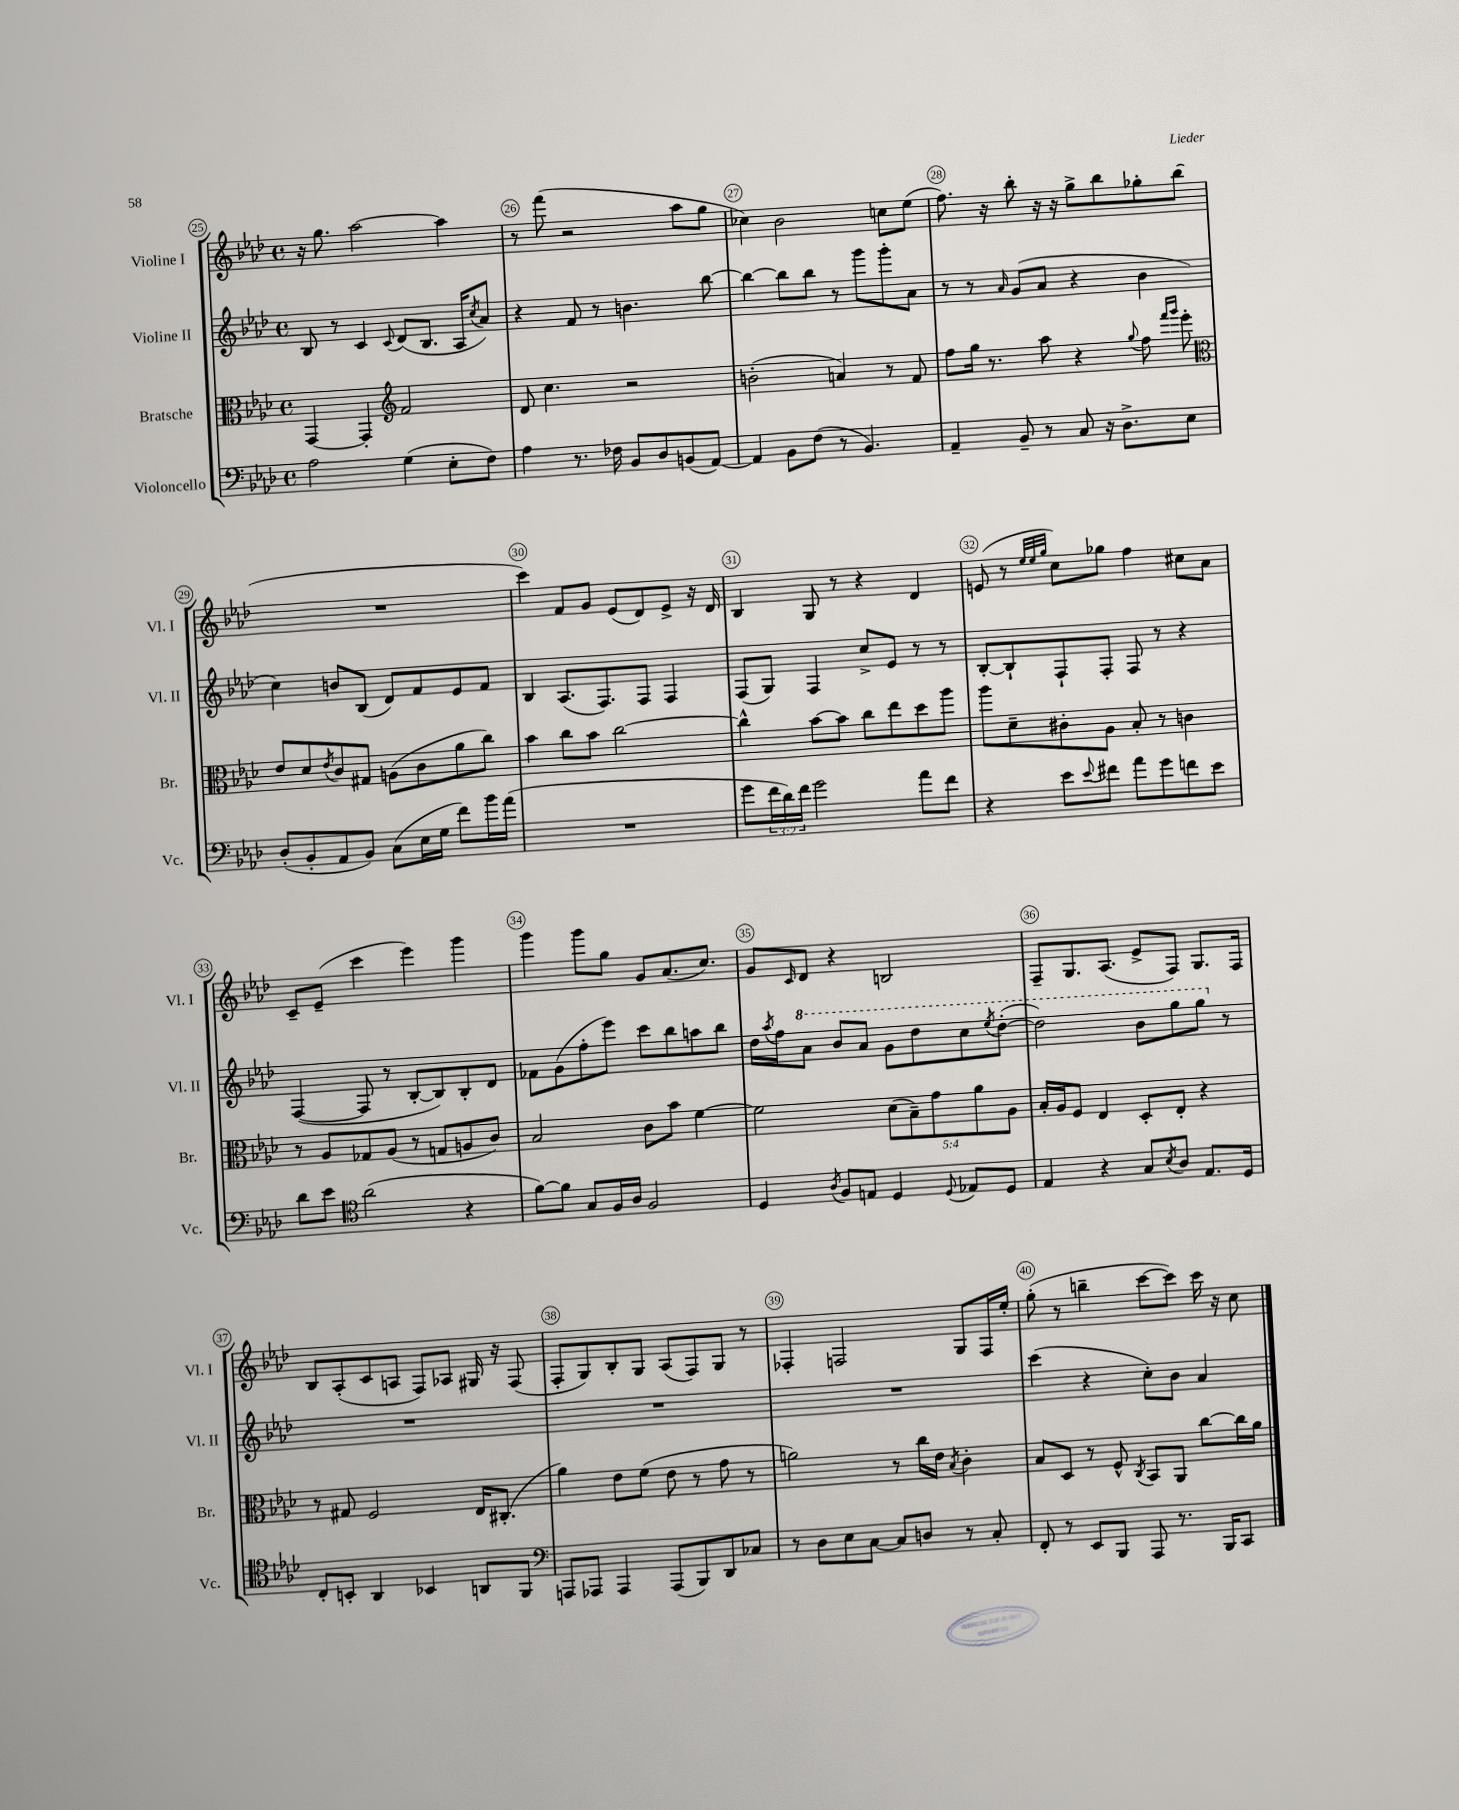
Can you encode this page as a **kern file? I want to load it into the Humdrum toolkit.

**kern	**kern	**kern	**kern
*staff4	*staff3	*staff2	*staff1
*clefF4	*clefC3	*clefG2	*clefG2
*k[b-e-a-d-]	*k[b-e-a-d-]	*k[b-e-a-d-]	*k[b-e-a-d-]
*M4/4	*M4/4	*M4/4	*M4/4
*met(c)	*met(c)	*met(c)	*met(c)
2A-\	[4GG/	8B-/	16r
.	.	.	8.gg\
.	.	8r	.
.	4GG'/]	4c/	[2aa-\
*	*clefG2	*	*
.	.	8qqc/	.
(4G\	2f/	(8d-/L	.
.	.	8.B-/J	.
8E-'\L	.	.	4aa-\]
.	.	16A-/LK	.
.	.	8qcc/	.
8F\J)	.	8a-/J)	.
=	=	=	=
4A-\	8d-/	4r	8r
.	4.cc\	.	(8fff\
8.r	.	8f/	2r
.	.	8r	.
16F-\	.	.	.
8BB-/L	2r	4.b\	.
8D-/	.	.	.
(8BB/	.	.	8aa-\L
[8AA-/J)	.	[8bb-\	8gg\J
=	=	=	=
4AA-/]	(2b'\	4bb-\_	4cc-\)
8BB-\L	.	8bb-\]L	2b-\
(8F\J	.	8bb-\J	.
8r	4a/)	8r	.
4.BB-/)	.	8ggg\L	.
.	8r	8ggg'\	8cc\L
.	8f/	8a-\J	(8ee-\J
=	=	=	=
4AA-~/	8ff\L	8r	8.ff\)
.	16gg\Jk	8r	.
.	8.r	.	16r
.	.	16qqa-/	.
8BB-~/	.	(8g/L	8bb-'\
8r	8aa-\	8a-/J	16r
.	.	.	16r
8C/	4r	4r	8gg^\L
16r	.	.	8bb-\
8.D-^\L	.	.	.
.	8qqgg/	.	.
.	8ff\	4b-\	8gg-'\
.	16qqfff/LL	.	.
.	16qqggg/JJ	.	.
8E-\J	8eee-'\	.	(8bb-\J
=	=	=	=
*	*clefC3	*	*
(8D-'/L	8e-/L	4cc\)	1r
8BB-'/	8d-/	.	.
.	8qe-/	.	.
8AA-/	8c/	8b/L	.
8BB-/J)	8G#/J	(8B-/J	.
(8C\L	(8A\L	8d-/L)	.
16E-\L	8c\	8f/	.
16G\JJ	.	.	.
8f\L)	8a-\	8e-/	.
16b-\L	8cc\J)	8f/J	.
(16a-\JJ	.	.	.
=	=	=	=
1r	4b-\	4B-/	4ccc\)
.	8cc\L	(8.A-/L	8f/L
.	8b-\J	.	8g/J
.	.	8.F/)	.
.	[2cc\	.	(8e-/L
.	.	8F/J	8d-/)
.	.	4F/	8e-^/J
.	.	.	16r
.	.	.	16d-/
=	=	=	=
8g\L	4cc^^\]	(8F/L	4B-/
24f\L	.	8G/J)	.
24d-\)	.	.	.
24f\JJ	.	.	.
2g\	[8b-\L	4F/	8G/
.	8b-\]J	.	8r
.	8cc\L	8cc^/L	4r
.	8ee-\	8e-/J	.
8a-\L	8dd-\	8r	4d-/
8f\J	8aa-\J	8r	.
=	=	=	=
4r	8aa-\L	[8B-'/L	(8e/
.	8d-~\	8B-`/]	8r
.	.	.	32qqee-/LLL
.	.	.	32qqee-/
.	.	.	32qqgg/JJJ
8e-\L	8c#'\	8F`/	8cc\L)
8qqe-/	.	.	.
8f#\J	8A-\J	8F'/J	8gg-\J
8a-\L	8B-'/	8F/	4ff\
8g\	8r	8r	.
8f\	4c\	4r	8cc#\L
8e-\J	.	.	8a-\J
=	=	=	=
8d-\L	8r	([4F/	8c~/L
8e-\J	8A-/L	.	(8e-~/J
*clefC4	*	*	*
(2a-\	8G-/	8F/]	4ccc\
.	(8A-/J	8r	.
.	8r	[8B-'/L	4eee-\)
.	8G/L	8B-/])	.
4r	8A/	8B-'/	4ggg\
.	8c/J)	8d-/J	.
=	=	=	=
[8f\L)	2B-/	8f-\L	4ggg\
8f\]J	.	(8g\	.
8G/L	.	8ff'\	8ggg\L
16F/L	.	8eee-\J)	8gg\J
16A-/JJ	.	.	.
2F/	8c\L	8ccc\L	8g/L
.	8b-\J	8bb-\	(8.a-/
.	[4f\	8aa\	.
.	.	.	8.cc/J)
.	.	8bb-\J	.
=	=	=	=
4D-/	2f\]	16dd-\LL	8g/L
.	.	8qaa-/	.
.	.	16ff\J	.
.	.	.	16qqc/
.	.	8aa-\J	8d-/J
8qA-/	.	.	.
8F/L	.	8bb-/L	4r
8E/J	.	8aa-/J	.
4D-/	(10d-\L	8gg\L	2B/
.	10B-~\)	.	.
.	.	8ddd-\	.
.	10g\	.	.
8qqD-/	.	.	.
8E-/L	.	8ccc\	.
.	10a-\	.	.
.	.	8qeee-/	.
8D-/J	.	([8ddd-'\J	.
.	10A-\J	.	.
=	=	=	=
4E-/	16B-'/LL	2ddd-\])	8F~/L
.	16A-/J	.	.
.	8F/J	.	8.G/
4r	4E-/	.	.
.	.	.	(8.A-/J
8G/L	8D-'/L	8bb-\L	8e-^/L
8qB-/	.	.	.
8A-/J	8E-'/J	8ggg\	8F/J)
8.E-/L	4r	8ggg\J	8.G/L
.	.	8r	.
16D-/Jk	.	.	16F/Jk
=	=	=	=
8C'/L	8r	1r	8B-/L
8BB'/J	8G#/	.	(8A-'/
4AA-/	2F/	.	8c/
.	.	.	8A/J
4BB-/	.	.	8F/L)
.	.	.	8A-/J
8AA/L	16E-/LK	.	16G#/
.	(8.C#'/J	.	16r
8FF/J	.	.	(8F/
=	=	=	=
*clefF4	*	*	*
8AAA/L	4a-\)	1r	8F'/L
8AAA-/J	.	.	8G/)
4AAA-/	8e-\L	.	8B-'/
.	(8f\J	.	8G/J
(8AAA-/L	8e-\	.	(8A-/L
8BBB-/)	8r	.	8F/)
8DD-/	8g\	.	8G/J
8C-/J	8r	.	8r
=	=	=	=
8r	2a\)	1r	4F-'/
8D-\L	.	.	.
8E-\	.	.	2F/
[8C\J	.	.	.
8C/]L	8r	.	.
8D/J	16cc\LL	.	.
.	16e-\JJ	.	.
.	8qB-/	.	.
8r	4c'\	.	8G/L
8C'/	.	.	16F/L
.	.	.	16ee-'/JJ
=	=	=	=
8FF'/	8B-/L	(4ccc\	(8gg'\
8r	8D-/J	.	8r
8EE-/L	8r	4r	4bb~\
8BBB-/J	8F^^/	.	.
.	8qC/	.	.
8AAA-/	8BB-/L	8cc'\L)	[8ccc\L
8.r	8AA-/J	8b-\J	8ccc\]J)
.	[8cc\L	4a-/	16ccc\
16BBB-/LK	.	.	16r
8CC/J	16cc\]L	.	8cc\
.	16a-\JJ	.	.
==	==	==	==
*-	*-	*-	*-
